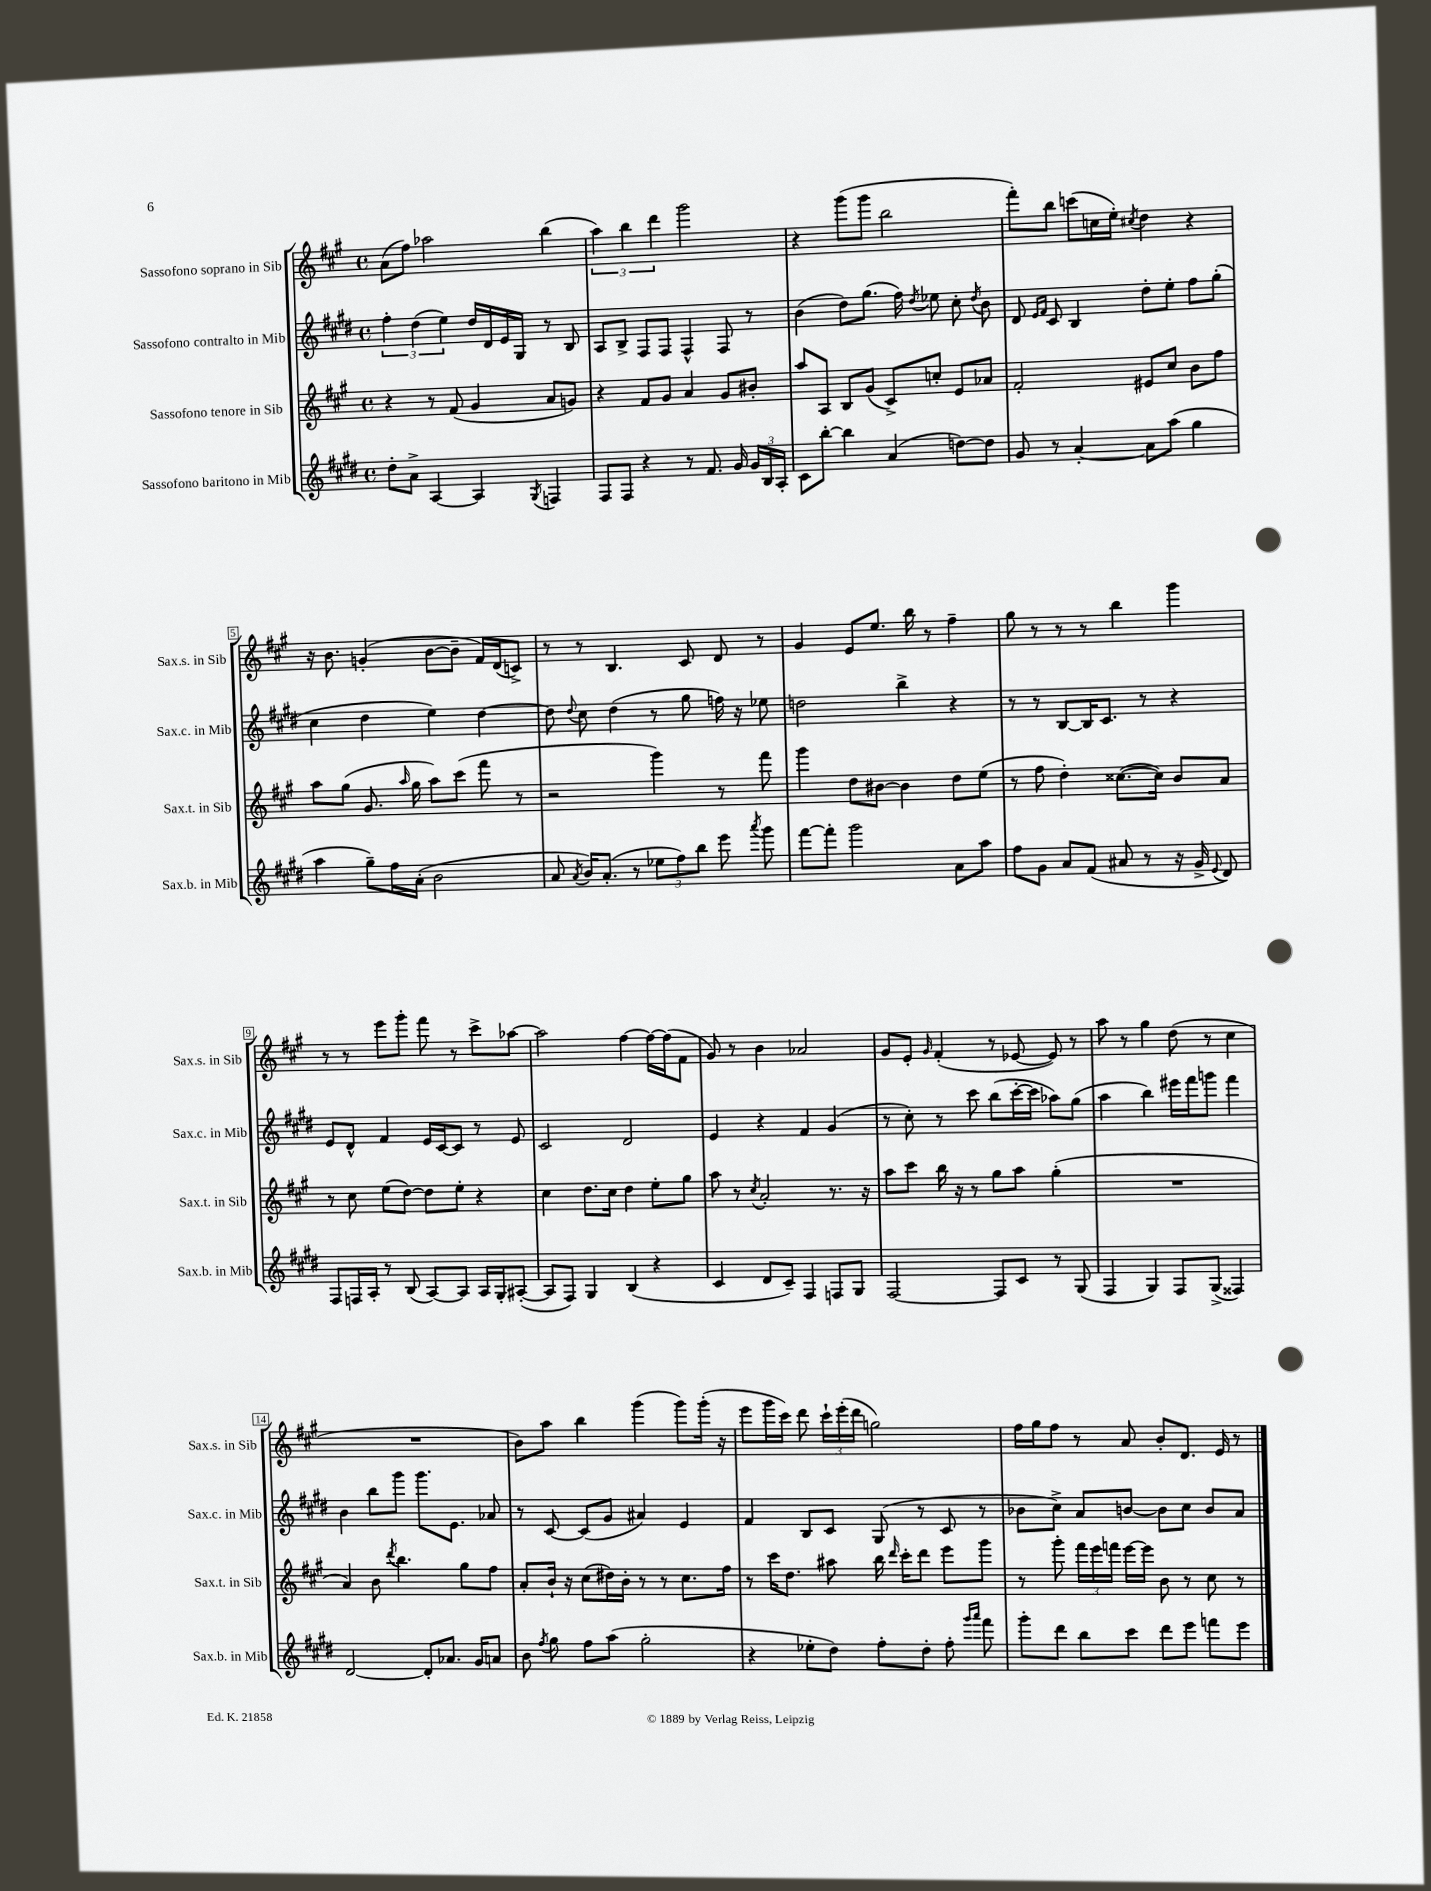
<<
\new StaffGroup <<
\new Staff = "s0" \with { instrumentName = "Sassofono soprano in Sib" shortInstrumentName = "Sax.s. in Sib" } {
    \clef treble \key a \major \defaultTimeSignature \time 4/4
    \autoBeamOff a'8[( fis''8]) aes''2 b''4( |
    \tuplet 3/2 { a''4) b''4 d'''4 } gis'''2 |
    r4 gis'''8[( gis'''8] b''2 |
    fis'''8[-.) b''8] c'''8[( c''16 e''16]-.) \acciaccatura { cis''8 } d''4 r4 |
    r16 b'8. g'4-.( b'8[~ b'8]-- fis'16[) d'16( c'8]->) |
    r8 r8 b4. cis'8 d'8 r8 |
    gis'4 e'8[ e''8.] b''16 r8 fis''4-- |
    gis''8 r8 r8 r8 b''4 gis'''4 |
    r8 r8 e'''8[ gis'''8]-. fis'''8 r8 cis'''8[-> aes''8]~ |
    aes''2 fis''4~ fis''16[~ fis''16( fis'8] |
    gis'8) r8 b'4 aes'2 |
    gis'8[ e'8]-. \grace { gis'16 } fis'4-.( r8 ees'8~ ees'8) r8 |
    a''8 r8 gis''4 d''8( r8 cis''4 |
    R1 |
    b'8[) a''8] b''4 gis'''4( gis'''8[) gis'''16]-.( r16 |
    e'''8[ gis'''16 cis'''16]) d'''8 \tuplet 3/2 { cis'''16[-! e'''16-.( d'''16] } g''2) |
    fis''16[ gis''16 fis''8] r8 a'8 b'8[-. d'8.] e'16 r8 \bar "|." |
}
\new Staff = "s1" \with { instrumentName = "Sassofono contralto in Mib" shortInstrumentName = "Sax.c. in Mib" } {
    \clef treble \key e \major \defaultTimeSignature \time 4/4
    \autoBeamOff \tuplet 3/2 { fis''4-. dis''4( e''4) } dis''16[ dis'16 e'16 gis16] r8 b8 |
    a8[ b8]-> fis8[ fis8] fis4-^ fis8 r8 |
    b'4( dis''8[) gis''8.]( fis''16) \acciaccatura { dis''8 } ees''8 cis''8-. \acciaccatura { dis''8 } b'8 |
    dis'8 \grace { e'16[ fis'16] } cis'8 b4 dis''8[-. e''8]-. fis''8[ gis''8]-.( |
    cis''4 dis''4 e''4) dis''4~ |
    dis''8 \appoggiatura { dis''8 } cis''8 dis''4( r8 gis''8 f''16) r16 ees''8 |
    d''2 b''4-> r4 |
    r8 r8 b8[~ b16 cis'8.] r8 r4 |
    e'8[ dis'8]-^ fis'4 e'16[ cis'16~ cis'8] r8 e'8 |
    cis'2 dis'2 |
    e'4 r4 fis'4 gis'4( |
    r8 cis''8-.) r8 cis'''8 b''8[( cis'''16~-. cis'''16] aes''8[) gis''8]( |
    a''4 b''4) eis'''16[ fis'''16 g'''8] fis'''4 |
    b'4 b''8[ gis'''8] gis'''8.[ e'8.] aes'8 |
    r8 cis'8~ cis'8[( gis'8] ais'4) e'4 |
    fis'4 b8[ cis'8] gis8( r8 cis'8 r8 |
    bes'8[ cis''8]->) a'8[ b'8]~ b'8[ cis''8] b'8[ a'8] \bar "|." |
}
\new Staff = "s2" \with { instrumentName = "Sassofono tenore in Sib" shortInstrumentName = "Sax.t. in Sib" } {
    \clef treble \key a \major \defaultTimeSignature \time 4/4
    \autoBeamOff r4 r8 fis'8( gis'4 a'8[ g'8]) |
    r4 fis'8[ gis'8] a'4 gis'8[ bis'8]-. |
    a''8[ a8] b8[ gis'8]( cis'8[->) c''8]-. e'8[ aes'8] |
    fis'2-. eis'8[ cis''8] b'8[ fis''8] |
    a''8[ gis''8]( gis'8. \grace { a''16 } gis''16 a''8[) cis'''8]( fis'''8 r8 |
    r2 gis'''4) r8 fis'''8 |
    gis'''4 d''8[ bis'8]~ bis'4 d''8[ e''8]( |
    r8 fis''8 d''4-.) cisis''8.[~( cisis''16]) b'8[ a'8] |
    r8 cis''8 e''8[( d''8]~) d''8[ e''8]-. r4 |
    cis''4 d''8.[ cis''16] d''4 e''8[-. gis''8] |
    a''8 r8 \acciaccatura { cis''8 } a'2-. r8. r16 |
    a''8[ cis'''8] b''16 r16 r8 gis''8[ a''8] gis''4-.( |
    R1 |
    a'4) b'8 \acciaccatura { d'''8 } b''4. gis''8[ fis''8] |
    a'8[-. b'16]-! r16 cis''8[( dis''16) b'16]-. r8 r8 cis''8.[ fis''16] |
    r8 cis'''16[ d''8.] ais''8 b''16 \grace { d'''16 } cis'''16[-. d'''8] e'''8[ gis'''8] |
    r8 gis'''8-. \tuplet 3/2 { fis'''16[ e'''16 f'''16] } e'''16[~ e'''16] b'8 r8 cis''8 r8 \bar "|." |
}
\new Staff = "s3" \with { instrumentName = "Sassofono baritono in Mib" shortInstrumentName = "Sax.b. in Mib" } {
    \clef treble \key e \major \defaultTimeSignature \time 4/4
    \autoBeamOff dis''8[-. a'8]-> a4~ a4 \acciaccatura { gis8 } f4 |
    fis8[ fis8] r4 r8 fis'8. gis'16 \tuplet 3/2 { gis'16[ b16 a16]-. } |
    cis'8[ b''8]~-. b''4 a'4( d''8[~) d''8] |
    gis'8 r8 a'4~-. a'8[ a''8]( gis''4 |
    a''4 gis''8[--) fis''16 a'16]-.( b'2 |
    a'8 \acciaccatura { a'8 } b'16[) a'8.]-.( r8 \tuplet 3/2 { ees''8[ fis''8) b''8] } e'''8 \acciaccatura { a'''8 } gis'''8 |
    fis'''8[~ fis'''8]-. gis'''2 a'8[ a''8] |
    fis''8[ gis'8] a'8[ fis'8]( ais'8 r8 r16 gis'16-> \appoggiatura { e'8 } dis'8) |
    fis8[ f16 a16]-. r8 b8( a8[~) a8] a16[ gis16-. ais8]~-.( |
    ais8[ fis8]) gis4 b4( r4 |
    cis'4 dis'8[ cis'8]--) fis4 f8[ gis8] |
    fis2~ fis8[ cis'8] r8 gis8( |
    fis4 gis4) fis8[ gis8]->( fisis4) |
    dis'2~ dis'8[-. aes'8.] gis'16[ a'8] |
    b'8 \acciaccatura { fis''8 } gis''8 fis''8[ a''8]( gis''2-. |
    r4 ees''8[-. dis''8]) fis''8[-. dis''8]-. fis''8-. \grace { gis'''16[ a'''16] } fis'''8 |
    gis'''8[-. dis'''8] b''8[ cis'''8] dis'''8[ e'''8] f'''8[ e'''8] \bar "|." |
}
>>
>>
\layout { \context { \Score \override BarNumber.stencil = #(make-stencil-boxer 0.1 0.3 ly:text-interface::print) } }
